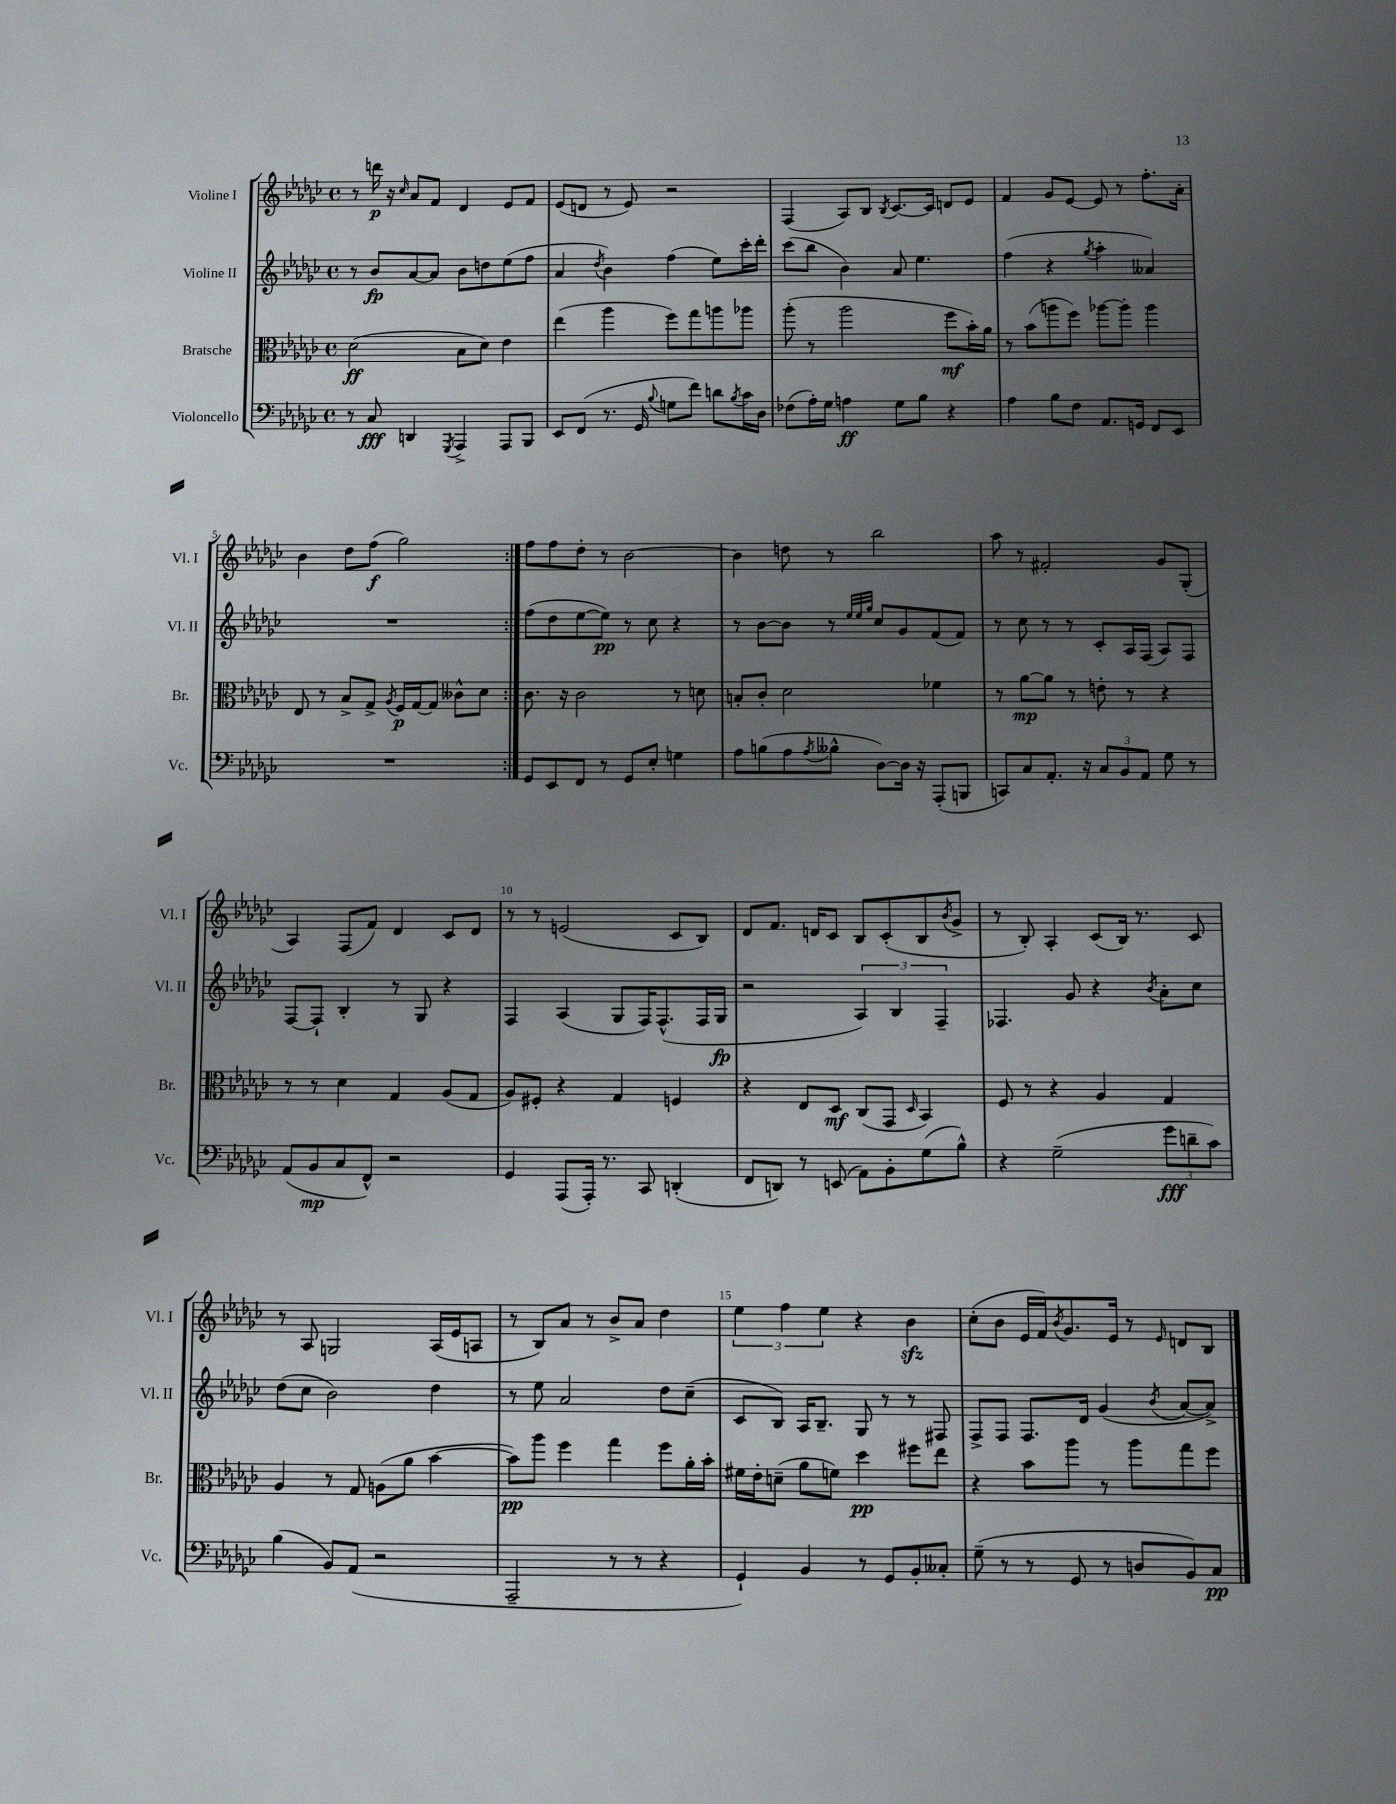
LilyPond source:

<<
\new StaffGroup <<
\new Staff = "s0" \with { instrumentName = "Violine I" shortInstrumentName = "Vl. I" } {
    \clef treble \key ges \major \defaultTimeSignature \time 4/4
    \repeat volta 2 { r8 d'''16\p r16 \grace { ces''16 } aes'8 f'8 des'4 ees'8 f'8 |
    ees'8( d'8 r8 ees'8) r2 |
    f4( aes8) bes8 \acciaccatura { bes8 } ces'8.~ ces'16 d'8 ees'8 |
    f'4 ges'8 ees'8~ ees'8 r8 f''8.-. aes'16-. |
    bes'4 des''8 f''8\f( ges''2) | }
    f''8 f''8 des''8-. r8 bes'2~ |
    bes'4 d''8 r8 bes''2 |
    aes''8 r8 fis'2-. ges'8 ges8-.( |
    aes4) f8( f'8) des'4 ces'8 des'8 |
    r8 r8 e'2( ces'8 bes8) |
    des'8 f'8. d'16 ces'8 bes8 ces'8-.( bes8 \acciaccatura { bes'8 } ges'8-> |
    r8 bes8-.) aes4-. ces'8( bes16) r8. ces'8 |
    r8 aes8 g2 aes16( ees'16 a8 |
    r8 bes8) aes'8 r8 bes'8-> aes'8 des''4 |
    \tuplet 3/2 { ees''4 f''4 ees''4 } r4 bes'4\sfz |
    ces''8-.( bes'8 ees'16 f'16) \acciaccatura { bes'8 } ges'8. ees'16 r8 \grace { ees'16 } d'8 bes8 \bar "|." |
}
\new Staff = "s1" \with { instrumentName = "Violine II" shortInstrumentName = "Vl. II" } {
    \clef treble \key ges \major \defaultTimeSignature \time 4/4
    \repeat volta 2 { r8 bes'8\fp aes'8~ aes'8 bes'8 d''8 ees''8( f''8 |
    aes'4 \acciaccatura { des''8 } bes'4) f''4( ees''8) ces'''16-. des'''16-. |
    ces'''8( bes''8 bes'4) aes'8 ees''4. |
    f''4( r4 \acciaccatura { ges''8 } aes''4-. aeses'4) |
    R1 | }
    f''8( des''8 ees''8~ ees''8\pp) r8 ces''8 r4 |
    r8 bes'8~ bes'8 r8 \grace { ees''32 ees''32 ges''32 } ces''8 ges'8 f'8( f'8) |
    r8 ces''8 r8 r8 ces'8-. aes16 f16( aes8) f8 |
    f8~ f8-! bes4-. r8 ges8 r4 |
    f4 aes4( ges8 f16) f8.-^( f16 ges16\fp |
    r2 \tuplet 3/2 { aes4) bes4 f4-- } |
    fes4. ges'8 r4 \acciaccatura { bes'8 } aes'8-. ces''8 |
    des''8( ces''8 bes'2) des''4 |
    r8 ees''8 aes'2 des''8 ces''8--( |
    ces'8 bes8) aes16 bes8.-- ges8 r8 r8 fis8 |
    f8-> f8 f8. des'16 ges'4( \acciaccatura { bes'8 } aes'8~ aes'8->) \bar "|." |
}
\new Staff = "s2" \with { instrumentName = "Bratsche" shortInstrumentName = "Br." } {
    \clef alto \key ges \major \defaultTimeSignature \time 4/4
    \repeat volta 2 { des'2\ff( bes8 des'8) ees'4 |
    ees''4( aes''4 f''8) ges''8 a''8 aes''8 |
    aes''8-.( r8 aes''2 f''8\mf bes'16-.) aes'16 |
    r8 bes'8( a''8 f''8) aes''8~ aes''8-. aes''4 |
    ees8 r8 bes8-> ges8-> \acciaccatura { aes8 } f16\p ges16~ ges8 ceses'8-^ des'8 | }
    ces'8. r16 ces'2 r8 d'8 |
    b8-. ces'8-. des'2 fes'4 |
    r8 aes'8~\mp aes'8 r8 e'8-. r8 r4 |
    r8 r8 des'4 ges4 aes8( ges8 |
    aes8) fis8-. r4 ges4 f4 |
    r4 ees8 des8\mf ces8( ges,8 \grace { des16 } bes,4) |
    f8 r8 r4 aes4 ges4 |
    aes4 r8 ges8 a8( aes'8 bes'4~ |
    bes'8\pp) aes''8 f''4 ges''4 f''8 aes'16-. bes'16-. |
    fis'16 ees'16-. d'8--( aes'8 f'8) des''4\pp fis''8 ees''8 |
    r4 bes'8 aes''8 r8 aes''8 ges''8 f''8 \bar "|." |
}
\new Staff = "s3" \with { instrumentName = "Violoncello" shortInstrumentName = "Vc." } {
    \clef bass \key ges \major \defaultTimeSignature \time 4/4
    \repeat volta 2 { r8 ces8\fff d,4 \acciaccatura { ges,,8 } aes,,4-> aes,,8 bes,,8 |
    ees,8 f,8( r8. ges,16 \appoggiatura { bes8 } g8 f'8) d'8 \acciaccatura { bes8 } ces'16 des16 |
    fes8( aes16-.) ges16 a4\ff ges8 bes8 r4 |
    aes4 bes8 f8 aes,8. g,16 f,8 ees,8 |
    R1 | }
    ges,8 ees,8 f,8 r8 ges,8 ees8-. g4 |
    aes8 b8( aes8 \acciaccatura { aes8 } beses8-^ des8~) des16 r16 aes,,8-.( b,,8 |
    c,8) ces8 aes,8.-. r16 \tuplet 3/2 { ces8 bes,8 aes,8 } ges8 r8 |
    aes,8( bes,8\mp ces8 f,8-^) r2 |
    ges,4 aes,,8( aes,,16-.) r8. ces,8 d,4-.( |
    f,8 d,8) r8 e,8( aes,8) bes,8-. ges8( bes8-^) |
    r4 ges2--( \tuplet 3/2 { ges'8\fff d'8-- ces'8) } |
    bes4( bes,8) aes,8( r2 |
    aes,,2-- r8 r8 r4 |
    ges,4-!) bes,4 r8 ges,8 bes,8-. ceses8-. |
    ges8--( r8 r8 ges,8 r8 d8 bes,8) ces8\pp \bar "|." |
}
>>
>>
\layout { \context { \Score \override BarNumber.break-visibility = ##(#f #t #t) barNumberVisibility = #(every-nth-bar-number-visible 5) } }
